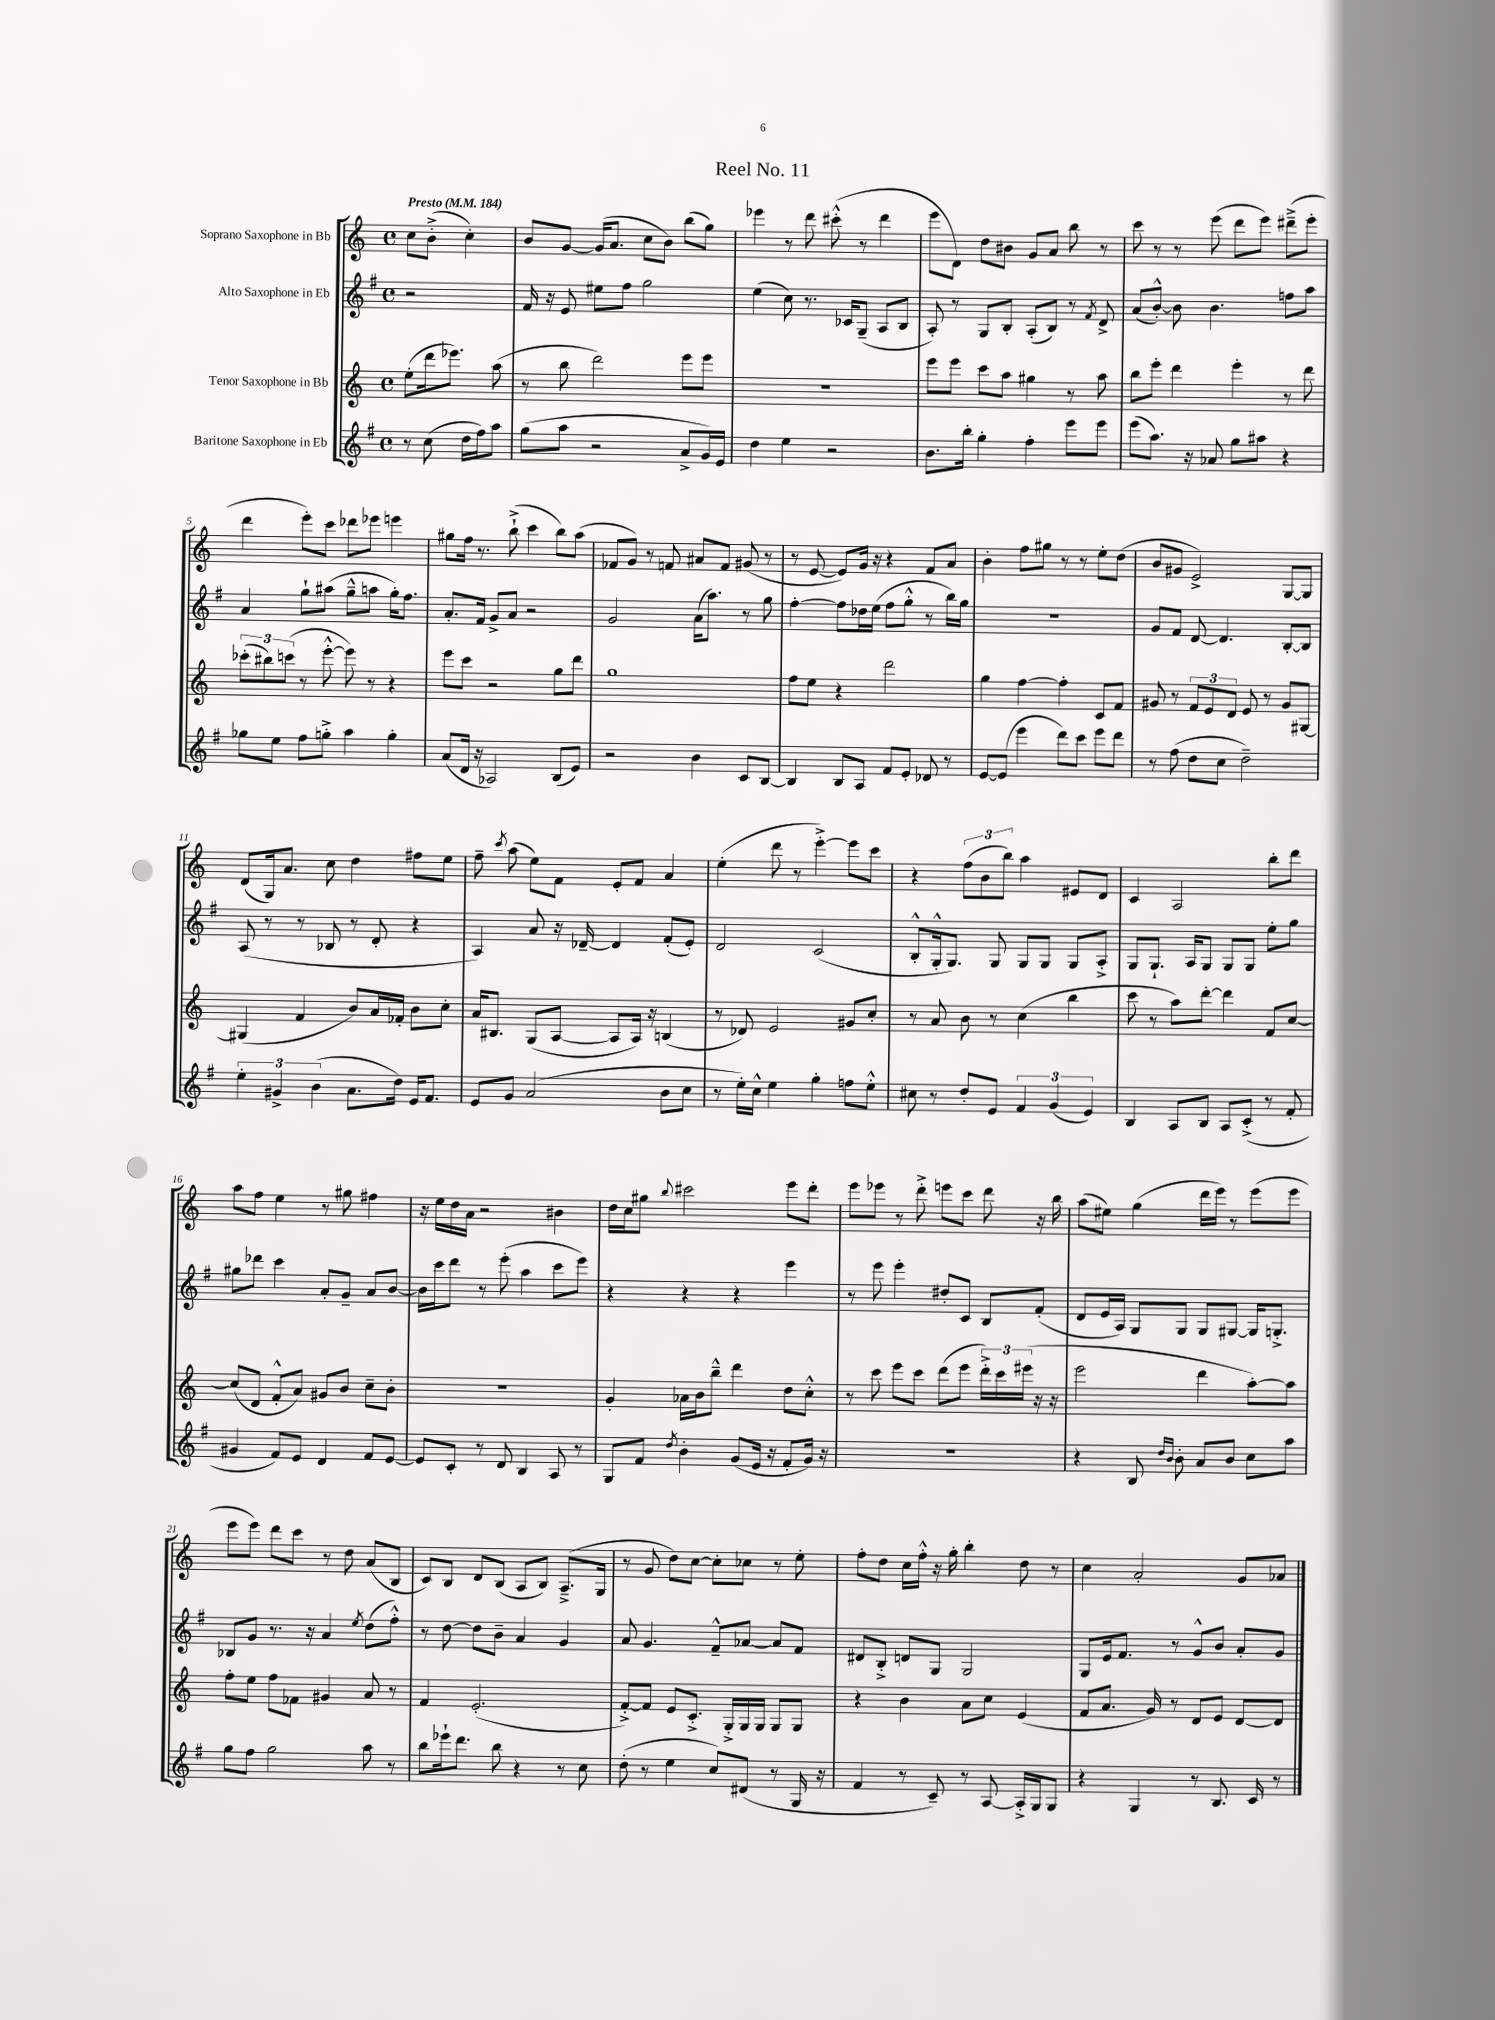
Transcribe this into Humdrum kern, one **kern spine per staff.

**kern	**kern	**kern	**kern
*staff4	*staff3	*staff2	*staff1
*clefG2	*clefG2	*clefG2	*clefG2
*k[f#]	*k[]	*k[f#]	*k[]
*M4/4	*M4/4	*M4/4	*M4/4
*met(c)	*met(c)	*met(c)	*met(c)
*MM184	*MM184	*MM184	*MM184
8r	(8ee'	2r	8cc
(8cc	16ddd	.	(8b'^
.	8.eee-)	.	.
16dd	.	.	4cc')
16ff#)	.	.	.
8aa	(8aa	.	.
=	=	=	=
(8gg	8r	16f#	8b
.	.	16r	.
8aa	8bb	8e	[8g
2r	2ddd)	8ee#	(16g]
.	.	.	8.a
.	.	8ff#	.
.	.	2gg	8cc
.	.	.	8b)
8a^	8eee	.	(8bb
16g)	8eee	.	8gg)
16e	.	.	.
=	=	=	=
4dd	1r	(4ee	4eee-
4ee	.	8cc)	8r
.	.	8.r	8ddd
2r	.	.	(8ccc#'^^
.	.	16c-	.
.	.	(8G~	8r
.	.	8A	4ddd
.	.	8B	.
=	=	=	=
8.b	8eee	8A')	8eee
.	8eee	8r	8d)
16bb'	.	.	.
4gg'	8ccc	8G	8dd
.	8aa	8B'	8b#
4ff#'	4gg#	(8A'	8g
.	.	8B)	8a
8eee	8r	8r	8bb
.	.	8qf#	.
8eee	8aa	8d^	8r
=	=	=	=
(8eee	8bb	(8a	8ccc
8.aa)	8eee'	[8b'^^)	8r
.	4ddd	8b]	8r
16r	.	.	.
8a-	.	4.b	(8eee
8gg	4eee'	.	8ddd
8aa#	.	.	8eee)
4r	8r	8ff	(8ddd#~^
.	8ddd	8aa	8eee'
=	=	=	=
8gg-	(12ccc-'	4a	4ddd
.	12bb#)	.	.
8ee	.	.	.
.	(12ccc	.	.
8ff#	8r	8gg`	8eee')
8gg'^	[8eee'^^	(8aa#	8ccc
4aa	8eee])	8gg~^^	8ddd-
.	8r	8aa	8eee-
4gg'	4r	16gg')	4eee
.	.	8.ff#	.
=	=	=	=
(8a	8eee	8.a'	8gg#
16d	8ccc	.	16ff
16r	.	16f#	8.r
2A-)	2r	8g^	.
.	.	8a	(8bb`^
.	.	2r	4ccc
(8B	8gg	.	8bb)
8e)	8ddd	.	(8aa
=	=	=	=
2r	1gg	2g	8f-
.	.	.	8g)
.	.	.	8r
.	.	.	8f
4b	.	(16a	8a#
.	.	8.aa)	.
.	.	.	8f
8c	.	8r	(8g#
[8B	.	8gg	8r
=	=	=	=
4B]	8ff	[4ff#'	8r
.	8ee	.	[8e
8B	4r	8ff#]	8e])
8A	.	16dd-	16g
.	.	(16ee	16r
8f#	2ddd	8ff#	4r
8e'	.	8gg'^^	.
8d-	.	8r	8f
8r	.	16bb)	8a
.	.	16gg	.
=	=	=	=
[8e	4gg	1r	4b'
(8e]	.	.	.
4eee	[4ff	.	8ff
.	.	.	8gg#
8ddd)	4ff']	.	8r
8ccc	.	.	8r
8eee	8c	.	8ee'
8ddd	8f	.	(8dd
=	=	=	=
8r	8g#	8g	8b
(8ff#	8r	8f#	8g#
8dd	12f	[8d	2e^)
.	12e	.	.
8cc	.	4.d]	.
.	12d	.	.
2dd~)	8e	.	.
.	8r	.	.
.	8g#	[8B'	[8G
.	[8G#	8B]	8G]
=	=	=	=
6ee'	(4G#]	(8A	(8d
.	.	8r	16G)
6g#^	.	.	.
.	.	.	8.a
.	4f	8r	.
(6b	.	.	.
.	.	8B-	8cc
8.a	8b)	8r	4dd
.	16a	8d'	.
16dd)	16f-'	.	.
16e	8b	4r	8ff#
8.f#	.	.	.
.	8cc'	.	8ee
=	=	=	=
8e	16a	4A)	8ff~
.	8.B#	.	.
.	.	.	8qccc
8g	.	.	(8aa
(2a	(8G	8a	8ee)
.	[8A	16r	8f
.	.	[16d-~	.
.	8A]	4d-]	8e'
.	16A)	.	8f
.	16r	.	.
8b	(4B	(8f#'	4a
8cc	.	8e')	.
=	=	=	=
8r	8r	2d	(4ee'
16ee')	8d-)	.	.
16cc^^	.	.	.
4ee	2e	.	8ddd
.	.	.	8r
4gg'	.	(2c	[4eee'^)
8ff	8g#	.	8eee]
8ee'^^	8cc'	.	8ccc
=	=	=	=
8cc#	8r	8B'^^	4r
8r	8a	16G'^^	.
.	.	8.G)	.
8dd'	8b	.	(12ff
.	.	.	12b
8e	8r	8G	.
.	.	.	12bb)
6f#	(4cc	8G	4aa
.	.	8G	.
(6g	.	.	.
.	4bb	8G	8e#
6e)	.	.	.
.	.	8A'^	8d
=	=	=	=
4B	8ccc	8G	4c
.	8r	8.G`	.
8A	8aa)	.	2A
.	.	16A	.
8B	[8ddd'	8G	.
8A	4ddd]	8G	.
(8c'^	.	8G	.
8r	8f	8ee'	8bb'
8f#'	[8cc	8gg	8ddd
=	=	=	=
4g#	(8cc]	8gg#	8aa
.	8d	8ddd-	8ff
8f#)	8f'^^	4ccc	4ee
8e	8a)	.	.
4d	8g#	8a'	8r
.	8b	8g~	8gg#
8f#	8cc~	8a	4ff#
[8e	8b'	[8b	.
=	=	=	=
8e]	1r	16b]	16r
.	.	16ccc	16ee
8c'	.	8ddd	16dd
.	.	.	16a
8r	.	8r	2r
8d	.	(8eee'	.
4B	.	4aa	.
8A	.	8ccc	4b#
8r	.	8eee)	.
=	=	=	=
8G	4g'	4r	16dd
.	.	.	16cc
8f#	.	.	8gg#
8qdd	.	.	8qqbb
4b'	16a-	4r	2ccc#
.	16b	.	.
.	8bb~^^	.	.
(8g	4ddd	4r	.
16e	.	.	.
16r	.	.	.
8f#'	8dd	4eee	8eee
16g)	8cc'^^	.	8ddd'
16r	.	.	.
=	=	=	=
1r	8r	8r	8eee
.	8ccc	8eee	8eee-
.	8eee	4eee'	8r
.	8ccc	.	8ddd'^
.	(8ddd	8dd#'	8eee
.	8eee	8c	8ccc
.	24ddd'^)	8B	8ddd
.	24ccc	.	.
.	(24eee#	.	.
.	16r	(8f#'	16r
.	16r	.	16bb
=	=	=	=
4r	2eee	8d	(8aa
.	.	16e	8ee#)
.	.	16A)	.
8B	.	8G	(4gg
16qqdd	.	.	.
16qqb	.	.	.
8b'	.	8G	.
8a	4ddd	8G	16ddd
.	.	.	16eee)
8b	.	[8G#	8r
8cc	[8aa')	16G#]	(8eee
.	.	8.G'^	.
8aa	8aa]	.	8eee
=	=	=	=
8gg	8ff'	8B-	8eee
8ff#	8ee	8g	8eee)
2gg	8ff	8.r	8ddd
.	8f-	.	8ccc
.	.	16r	.
.	4g#	4a	8r
.	.	.	8dd
.	.	8qee	.
8aa	8a	(8dd	(8a
8r	8r	8ff#'^^)	8B
=	=	=	=
8bb	4f	8r	8c)
16eee-`	.	[8dd	8B
8.ddd	.	.	.
.	(2.e'	8dd]	8d
8bb	.	8b~	(8B
4r	.	4a	8A
.	.	.	8B)
8r	.	4g	(8.A~^
8cc	.	.	.
.	.	.	16G
=	=	=	=
(8dd'	[8f'^)	8a	8r
8r	8f]	4.g	8g
4ee	8e	.	8dd)
.	8.c'^	.	[8cc
8cc)	.	8f#~^^	8cc']
.	16G'^	.	.
(8d#	16G	[8a-	8cc-
.	16G	.	.
8r	8G	8a-]	8r
16G	8G	8f#	8ee'
16r	.	.	.
=	=	=	=
4f#	4r	8d#	8ff'
.	.	8B'^	8dd
8r	4b	8d	16cc
.	.	.	16ff'^^
8c~)	.	8G	16r
.	.	.	16gg'
8r	8a	2G	4bb'
[8A	8cc	.	.
16A'^]	(4e	.	8dd
16G	.	.	.
8G	.	.	8r
=	=	=	=
4r	8f	8G	4cc
.	8.a	16e	.
.	.	8.f#	.
4G	.	.	2a'
.	16g)	.	.
.	8r	8r	.
8r	8d	8g^^	.
8.B	8e	8b	.
.	[8d	8a'	8g
16c	.	.	.
8r	8d]	8g	8a-
==	==	==	==
*-	*-	*-	*-
